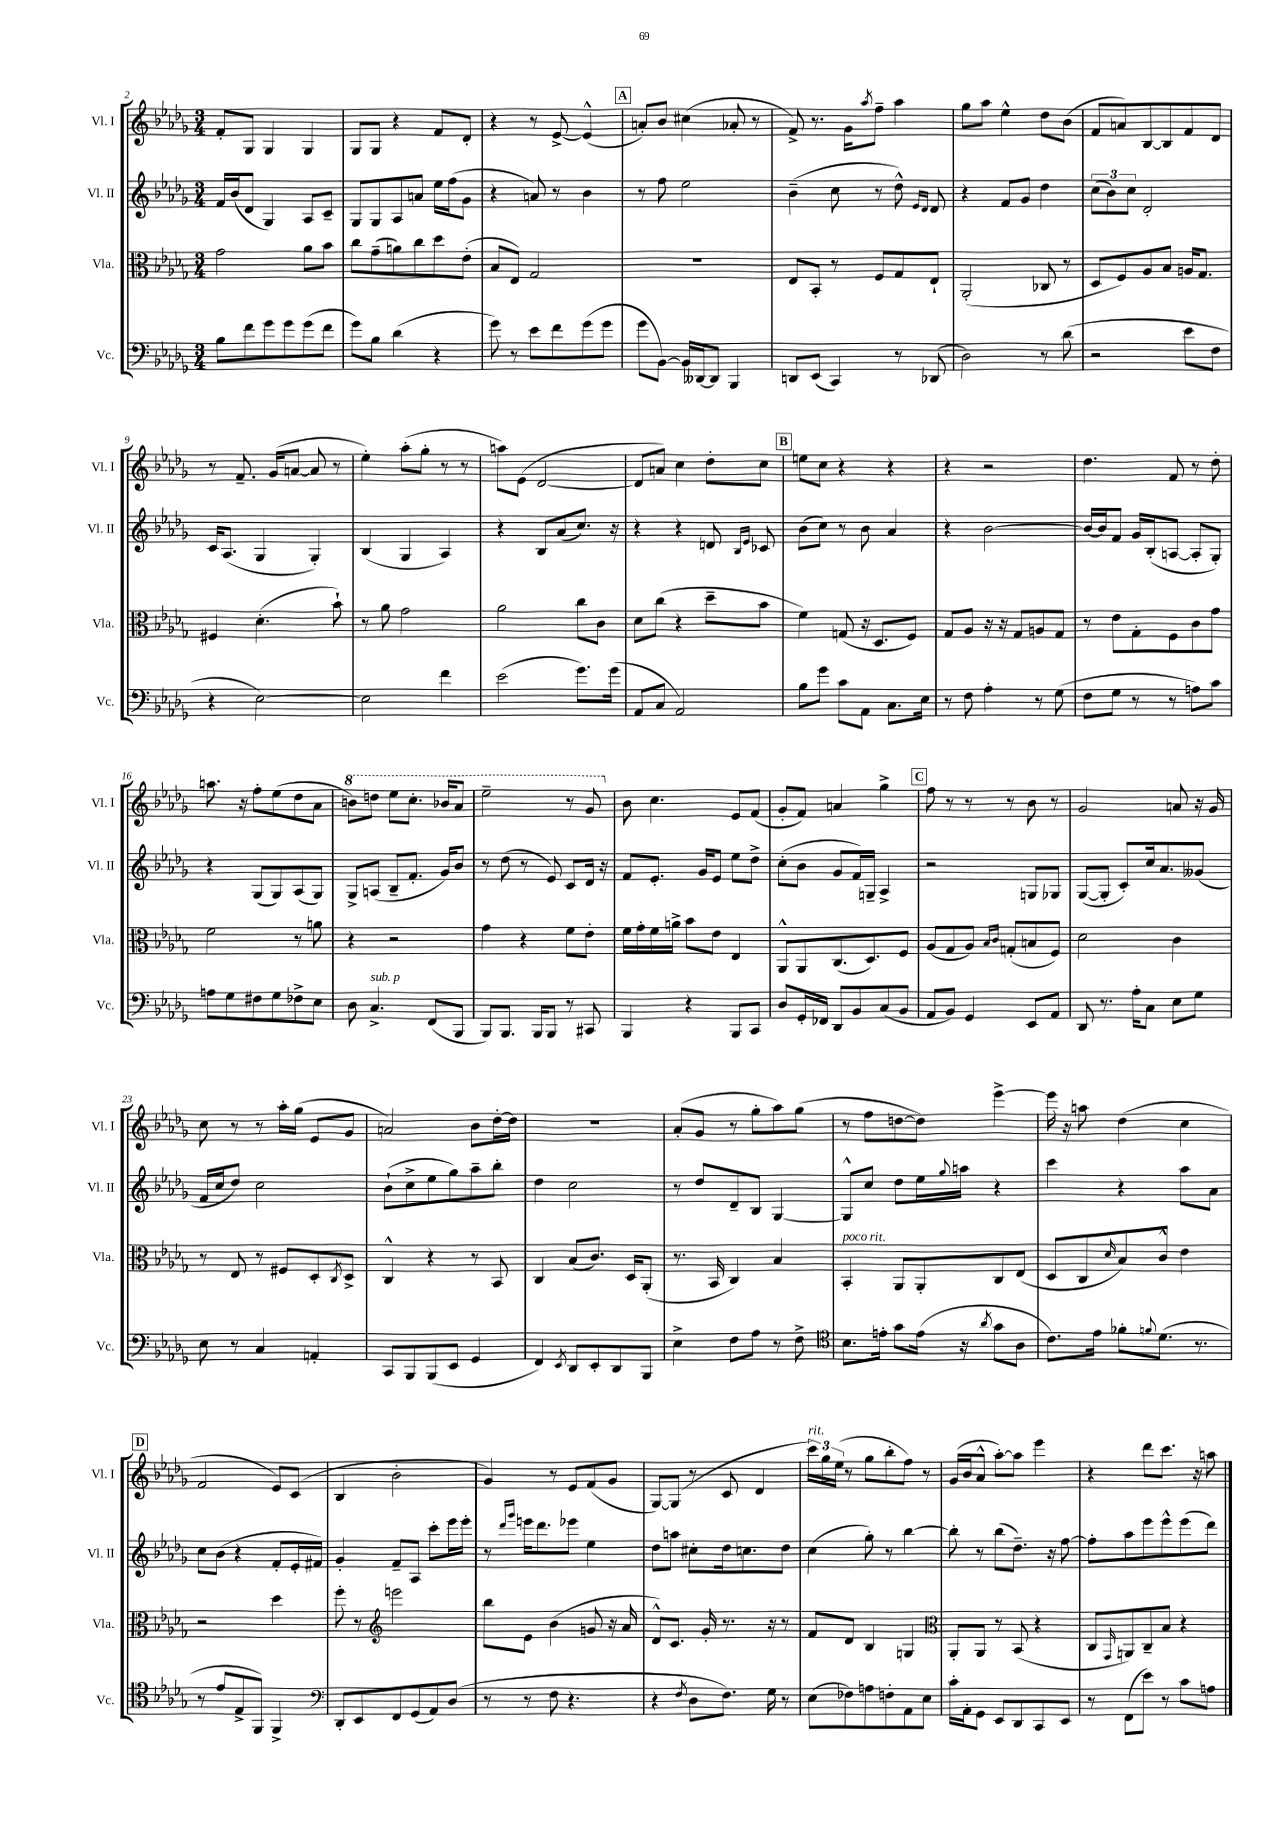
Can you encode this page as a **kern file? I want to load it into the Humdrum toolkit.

**kern	**kern	**kern	**kern
*staff4	*staff3	*staff2	*staff1
*clefF4	*clefC3	*clefG2	*clefG2
*k[b-e-a-d-g-]	*k[b-e-a-d-g-]	*k[b-e-a-d-g-]	*k[b-e-a-d-g-]
*M3/4	*M3/4	*M3/4	*M3/4
8B-	2g-	16f	8f'
.	.	(16b-	.
8f	.	8d-	8G-
8g-	.	4G-)	4G-
8g-	.	.	.
(8g-	8a-	8A-	4G-
8f	8b-	8c~	.
=	=	=	=
8g-)	8cc	8G-	8G-
8B-	(8g-~	8G-	8G-
(4d-	8a)	8A-	4r
.	8cc	8a	.
4r	8dd-	16ee-	8f
.	.	(16ff	.
.	(8e-'	8g-	8d-'
=	=	=	=
8g-)	8B-	4r	4r
8r	8E-)	.	.
8e-	2G-	8a)	8r
8f	.	8r	[8e-^
(8g-	.	4b-	(4e-^^]
8g-	.	.	.
=	=	=	=
8g-	2.r	8r	8a')
[8BB-)	.	8ff	8b-
16BB-]	.	2ee-	(4cc#
[16DD--	.	.	.
8DD--]	.	.	.
4BBB-	.	.	8a-'
.	.	.	8r
=	=	=	=
8DD	8E-	(4b-~	8f^)
(8EE-	8BB-'	.	8.r
4CC)	8r	8cc	.
.	.	.	16g-
.	.	.	8qaa-
.	8F	8r	8ff~
8r	8G-	8dd-^^)	4aa-
.	.	16qqe-	.
.	.	16qqd-	.
(8DD-	8E-`	8d-	.
=	=	=	=
2D-)	(2AA-'	4r	8gg-
.	.	.	8aa-
.	.	8f	4ee-^^
.	.	8g-	.
8r	8C-	4dd-	8dd-
(8d-	8r	.	(8b-
=	=	=	=
2r	8D-	(12cc	8f
.	.	12b-)	.
.	8F)	.	8a)
.	.	12cc	.
.	8A-	2d-'	[8B-
.	8B-	.	8B-]
8e-	16A	.	8f
.	8.G-	.	.
8F	.	.	8d-
=	=	=	=
4r	4F#	16c	8r
.	.	(8.A-	.
.	.	.	8.f~
[2E-)	(4.d-'	4G-	.
.	.	.	(16g-
.	.	.	[8a
.	.	4G-')	8a]
.	8b-`)	.	8r
=	=	=	=
2E-]	8r	(4B-	4ee-')
.	8a-	.	.
.	2g-	4G-	(8aa-'
.	.	.	8gg-'
4f	.	4A-)	8r
.	.	.	8r
=	=	=	=
(2e-	2a-	4r	8aa)
.	.	.	(8e-
.	.	8B-	[2d-
.	.	(8a-	.
8.g-)	8cc	8.cc)	.
.	8c	.	.
(16g-	.	16r	.
=	=	=	=
8AA-	8d-	4r	8d-]
8C	(8cc	.	8a)
2AA-)	4r	4r	4cc
.	8dd-~	8d	8dd-'
.	.	16qqB-	.
.	.	16qqe-	.
.	8b-	8c-	8cc
=	=	=	=
8B-	4f)	(8b-	8ee
8g-	.	8cc)	8cc
8c	(8G	8r	4r
8AA-	16r	8b-	.
.	8.D-	.	.
8.C	.	4a-	4r
.	8F)	.	.
16E-	.	.	.
=	=	=	=
8r	8G-	4r	4r
8F	8A-	.	.
4A-'	16r	[2b-	2r
.	16r	.	.
.	8G-	.	.
8r	8A	.	.
(8G-	8G-	.	.
=	=	=	=
8F	8r	16b-_	4.dd-
.	.	16b-]	.
8G-	8e-	8f	.
8r	8G-'	16g-	.
.	.	(16B-'	.
8r	8F	[8A	8f
8A)	8c	8A']	8r
8c	8g-	8G-')	8dd-'
=	=	=	=
8A	2f	4r	8.aa
8G-	.	.	.
.	.	.	16r
8F#	.	(8G-	8ff'
8G-	.	8G-)	(8ee-
8F-^	8r	(8A-	8dd-
8E-	8a	8G-)	8a-
=	=	=	=
8D-	4r	8G-^	8bb)
4.C^	.	(8A	8ddd
.	2r	8B-~	8eee-
.	.	8.f'	8.ccc'
(8FF	.	.	.
.	.	16g-)	16bb-
8BBB-	.	8b-	8aa-
=	=	=	=
8BBB-)	4g-	8r	2eee-~
8.BBB-	.	(8dd-	.
.	4r	8r	.
16BBB-	.	.	.
8BBB-	.	8e-)	.
8r	8f	8c	8r
8CC#	8e-'	16d-	8gg-
.	.	16r	.
=	=	=	=
4BBB-	16f	8f	8b-
.	16g-'	.	.
.	16f	8.e-'	4.cc
.	16a^	.	.
4r	8b-	.	.
.	.	16g-	.
.	8e-	8e-	.
8BBB-	4E-	8ee-	8e-
8CC	.	8dd-^	(8f
=	=	=	=
8D-	8AA-^^	(8cc'	8g-'
16GG-'	8AA-	8b-	8f)
16FF-	.	.	.
8DD-	(8.C	8g-	4a
8BB-	.	16f)	.
.	8.D-)	16G~	.
(8C	.	4A-^	4gg-^
8BB-	8F	.	.
=	=	=	=
8AA-	(8A-	2r	8ff
8BB-)	8G-	.	8r
4GG-	8A-)	.	8r
.	16qqB-	.	.
.	16qqc	.	.
.	(8G'	.	8r
8EE-	8B	8G	8b-
8AA-	8F)	8G-	8r
=	=	=	=
8DD-	2d-	([8G-	2g-
8.r	.	8G-']	.
.	.	8c')	.
16A-'	.	.	.
8C	.	16cc	.
.	.	8.a-	.
8E-	4c	.	8a
8G-	.	(8g--	16r
.	.	.	16g-
=	=	=	=
8E-	8r	16f	8cc
.	.	16cc	.
8r	8E-	8dd-)	8r
4C	8r	2cc	8r
.	8F#	.	16aa-'
.	.	.	(16gg-
4AA'	8D-'	.	8e-
.	8qC	.	.
.	8D-^	.	8g-
=	=	=	=
8CC	4C^^	(8b-`	2a)
8BBB-	.	8cc^	.
(8BBB-	4r	8ee-	.
8EE-	.	8gg-)	.
4GG-	8r	8aa-~	8b-
.	8BB-	8bb-'	[16dd-'
.	.	.	16dd-]
=	=	=	=
4FF)	4C	4dd-	2.r
8qEE-	.	.	.
8DD-	(8B-	2cc	.
8EE-'	8.c)	.	.
8DD-	.	.	.
.	16D-	.	.
8BBB-	(8AA-'	.	.
=	=	=	=
4E-^	8.r	8r	(8a-'
.	.	8dd-	8g-
.	16BB-	.	.
8F	4C)	8d-~	8r
8A-	.	8B-	8gg-'
8r	4B-	[4G-	8aa-)
8F^	.	.	(8gg-
=	=	=	=
*clefC4	*	*	*
8.B-	4BB-'	8G-^^]	8r
.	.	8cc	8ff
16e'	.	.	.
8g-	8AA-	8dd-	[8dd
(16e	8AA-'	16ee-	8dd])
.	.	8qqgg-	.
16r	.	16aa	.
8qa-	.	.	.
8g-	8C	4r	[4eee-^
8A-	(8E-	.	.
=	=	=	=
8.c)	8D-	4ccc	16eee-]
.	.	.	16r
.	8C	.	8aa
16e-	.	.	.
.	16qqd-	.	.
8f-'	8B-)	4r	(4dd-
8qqf	.	.	.
(8.d-	8c^^	.	.
.	4e-	8aa-	4cc
8.r	.	.	.
.	.	8a-	.
=	=	=	=
8r	2r	8cc	2f
8e-	.	(8b-	.
8E-^	.	4r	.
8FF)	.	.	.
4FF^	4dd-	8f'	8e-)
.	.	16e-'	(8c
.	.	16f#)	.
=	=	=	=
*clefF4	*	*	*
8DD-'	8ff'	4g-'	4B-
8EE-	8r	.	.
*	*clefG2	*	*
8FF	2eee	8f~	2b-'
(8GG-	.	8A-	.
8AA-)	.	8ccc'	.
(8D-	.	16eee-	.
.	.	16eee-'	.
=	=	=	=
8r	8bb-	8r	4g-)
.	.	16qqddd-	.
.	.	16qqggg-	.
8r	8e-	16eee	.
.	.	8.ddd-	.
8F	(4b-	.	8r
4.r	.	8eee-	8e-
.	8g	4ee-	(8f
.	16r	.	8g-
.	16a-	.	.
=	=	=	=
4r	8d-^^)	8dd-	[8G-)
.	8.c	8aa	(8G-]
8qF	.	.	.
8D-	.	8cc#'	8r
.	16g-'	.	.
8.F)	8.r	16dd-	8c
.	.	8.cc	.
.	.	.	4d-
16G-	16r	.	.
8r	8r	8dd-	.
=	=	=	=
(8E-	8f	(4cc	24ccc)
.	.	.	24gg-
.	.	.	(24ee-
8F-)	8d-	.	8r
8A	4B-	8gg-')	8gg-
8F'	.	8r	8bb-'
8AA-	4G	[4bb-	8ff)
8E-	.	.	8r
=	=	=	=
*	*clefC3	*	*
16c'	8AA-'	8bb-']	(16g-
16AA-'	.	.	16b-
8GG-	8AA-	8r	8a-^^
8EE-	8r	(8bb-	[8aa-')
8DD-	(8BB-	8.dd-~)	8aa-]
8CC	4r	.	4eee-
.	.	16r	.
8EE-	.	[8ff	.
=	=	=	=
8r	8C	8ff']	4r
.	16qqGG-	.	.
(8FF	8AA)	8aa-	.
8e-)	8C~	8eee-	8ddd-
8r	8B-	8eee-^^	8.ccc
8c	4r	(8eee-	.
.	.	.	16r
8A	.	8ddd-)	8aa
==	==	==	==
*-	*-	*-	*-
